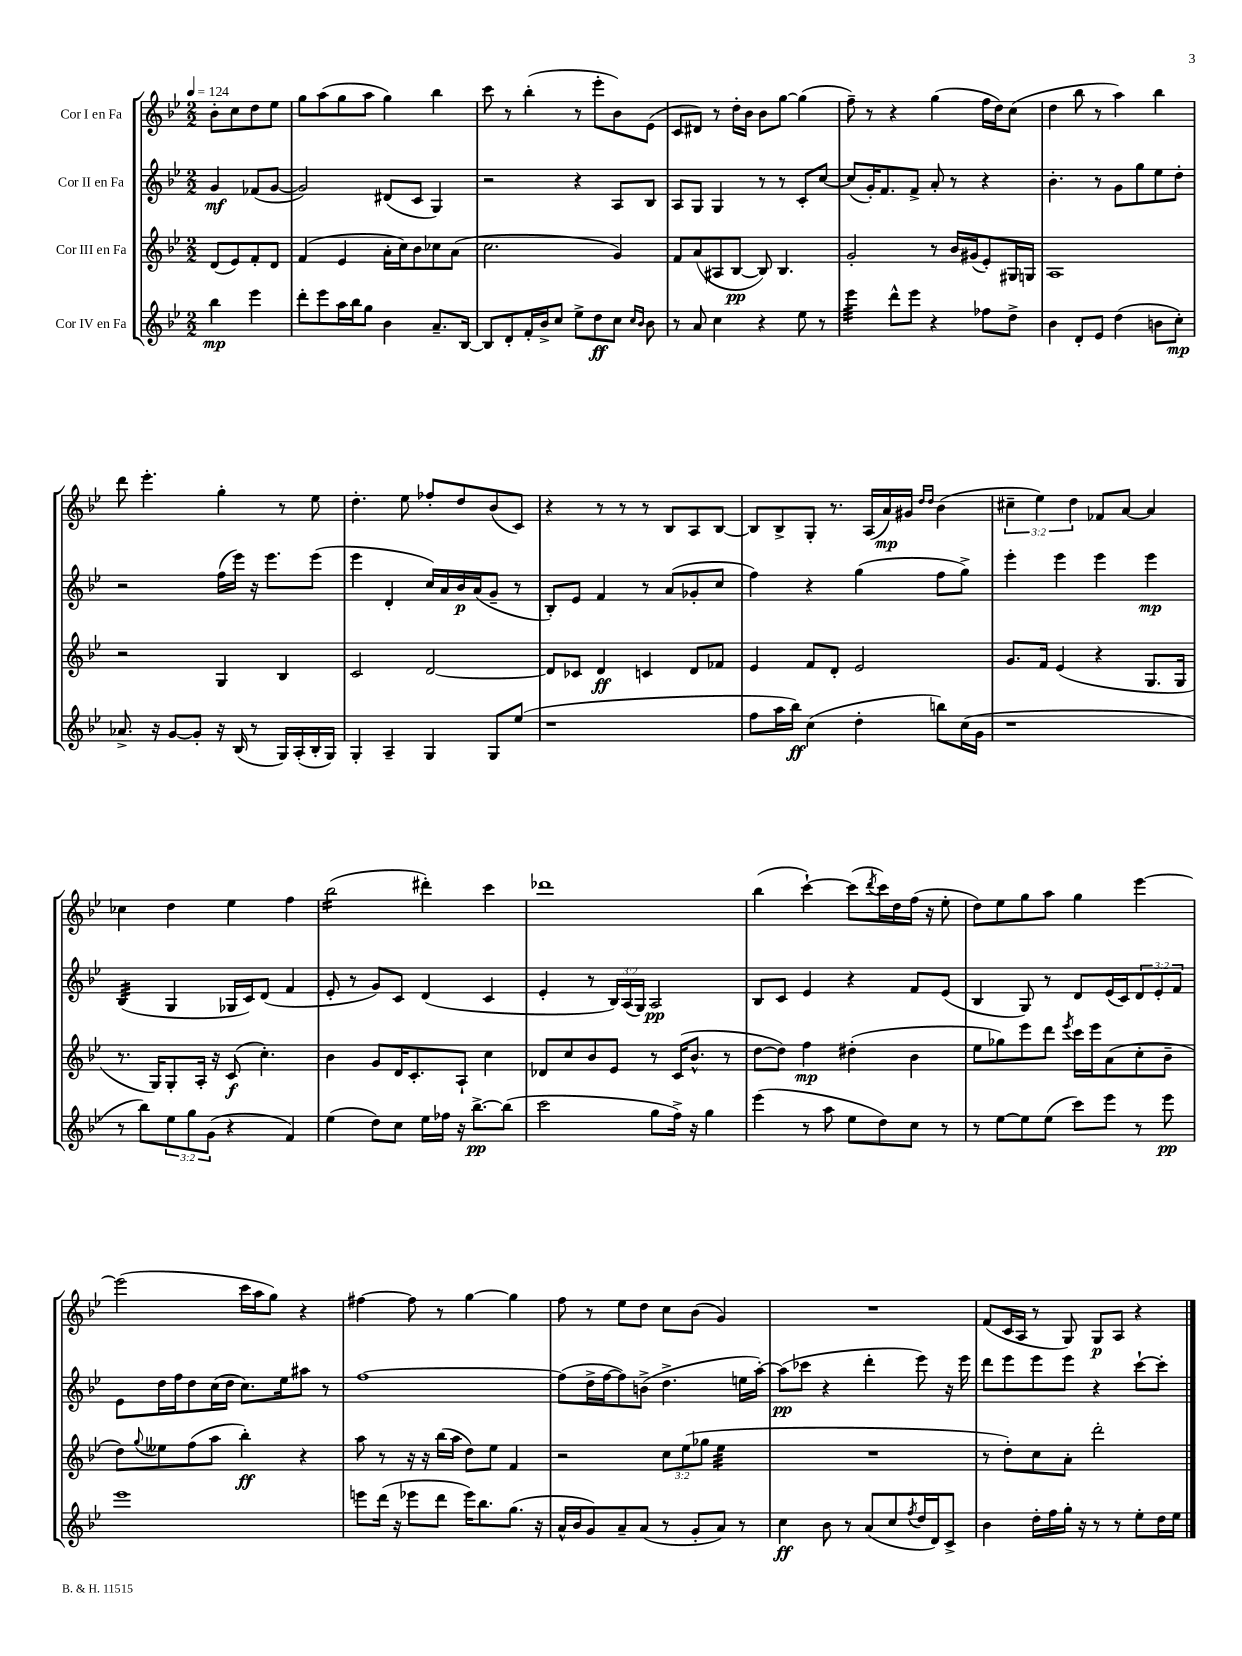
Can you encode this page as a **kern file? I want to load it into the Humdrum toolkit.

**kern	**kern	**kern	**kern
*staff4	*staff3	*staff2	*staff1
*clefG2	*clefG2	*clefG2	*clefG2
*k[b-e-]	*k[b-e-]	*k[b-e-]	*k[b-e-]
*M2/2	*M2/2	*M2/2	*M2/2
*MM124	*MM124	*MM124	*MM124
4bb-	(8d	4g	8b-'
.	8e-)	.	8cc
4eee-	8f'	(8f-	8dd
.	8d	[8g	8ee-
=	=	=	=
8ddd'	(4f	2g])	8gg
8eee-	.	.	(8aa
16aa	4e-	.	8gg
16bb-	.	.	.
8gg	.	.	8aa
4b-	16a'	(8d#	4gg)
.	16cc)	.	.
.	8b-	8c	.
8.a~	8cc-	4G)	4bb-
.	(8a	.	.
[16B-	.	.	.
=	=	=	=
8B-]	2.cc	2r	8ccc
8d'	.	.	8r
16f'	.	.	(4bb-'
16b-^	.	.	.
8cc	.	.	.
8ee-^	.	4r	8r
8dd	.	.	8eee-'
8cc	4g)	8A	8b-)
16qqcc	.	.	.
16qqb-	.	.	.
8b-	.	8B-	(8e-
=	=	=	=
8r	8f	8A	8c
8a	(8a	8G	8d#)
4cc	8A#	4G	8r
.	[8B-	.	16dd'
.	.	.	16b-
4r	8B-])	8r	8b-
.	4.B-	8r	[8gg
8ee-	.	8c'	(4gg]
8r	.	[8cc	.
=	=	=	=
4eee-	2g'	(8cc]	8ff~)
.	.	16g')	8r
.	.	8.f	.
8ddd^^	.	.	4r
8eee-	.	8f^	.
4r	8r	8a'	(4gg
.	16b-	8r	.
.	(16g#	.	.
8ff-	8e-')	4r	16ff
.	.	.	16dd)
8dd^	16G#	.	(8cc
.	16G	.	.
=	=	=	=
4b-	1A	4.b-'	4dd
8d'	.	.	8bb-
8e-	.	8r	8r
(4dd	.	8g	4aa)
.	.	8gg	.
8b	.	8ee-	4bb-
8cc')	.	8dd'	.
=	=	=	=
8.a-^	2r	2r	8ddd
.	.	.	4.eee-'
16r	.	.	.
[8g	.	.	.
8g']	.	.	.
16r	4G	(16ff	4gg'
(16B-	.	16eee-)	.
8r	.	16r	.
.	.	8.eee-	.
16G)	4B-	.	8r
(16A'	.	.	.
16B-'	.	(8eee-	8ee-
16G)	.	.	.
=	=	=	=
4G'	2c	4eee-	4.dd'
4A~	.	4d'	.
.	.	.	8ee-
4G	[2d	16cc)	8ff-'
.	.	16a	.
.	.	16b-	8dd
.	.	(16a	.
8G	.	8g~	(8b-
(8ee-	.	8r	8c)
=	=	=	=
1r	8d]	8B-')	4r
.	8c-	8e-	.
.	4d	4f	8r
.	.	.	8r
.	4c	8r	8r
.	.	(8a	8B-
.	8d	8g-'	8A
.	8f-	8cc	[8B-
=	=	=	=
8ff	4e-	4ff)	8B-]
16aa	.	.	8B-^
16bb-)	.	.	.
(4cc	8f	4r	8G'
.	8d'	.	8.r
4dd'	2e-	(4gg	.
.	.	.	(16A
.	.	.	16a)
.	.	.	16g#
.	.	.	16qqdd
.	.	.	16qqdd
8bb)	.	8ff	(4b-
(16cc	.	8gg^)	.
16g	.	.	.
=	=	=	=
1r	8.g	4eee-'	6cc#~
.	.	.	6ee-)
.	16f	.	.
.	(4e-	4eee-	.
.	.	.	6dd
.	4r	4eee-	8f-
.	.	.	[8a
.	8.G	4eee-	4a]
.	16G	.	.
=	=	=	=
8r	8.r	(4B-	4cc-
8bb-)	.	.	.
.	16G)	.	.
12ee-	8G'	4G	4dd
12gg	.	.	.
.	16A'	.	.
(12g	.	.	.
.	16r	.	.
4r	(8c	16G-	4ee-
.	.	16c)	.
.	4.cc')	(8d	.
4f)	.	4f	4ff
=	=	=	=
(4ee-	4b-	8e-'	(2bb-
.	.	8r	.
8dd)	8g	8g)	.
8cc	16d	8c	.
.	8.c'	.	.
16ee-	.	(4d	4ddd#')
16ff-	.	.	.
16r	8A`	.	.
[8.bb-^	.	.	.
.	4cc	4c	4ccc
(8bb-]	.	.	.
=	=	=	=
2ccc	8d-	4e-'	1ddd-
.	8cc	.	.
.	8b-	8r	.
.	8e-	24B-)	.
.	.	(24A	.
.	.	24G)	.
8gg	8r	2A	.
16ff^)	(16c	.	.
16r	8.b-^^	.	.
4gg	.	.	.
.	8r	.	.
=	=	=	=
(4eee-	[8dd	8B-	(4bb-
.	8dd])	8c	.
8r	4ff	4e-	[4ccc`)
8aa	.	.	.
8ee-	(4dd#'	4r	(8ccc]
.	.	.	8qddd
8dd)	.	.	16ccc)
.	.	.	16dd
8cc	4b-	8f	(16ff
.	.	.	16r
8r	.	(8e-	8ee-'
=	=	=	=
8r	8ee-	4B-	8dd)
[8ee-	8gg-)	.	8ee-
8ee-]	8eee-	8G)	8gg
(8ee-	8ddd	8r	8aa
.	8qeee-	.	.
8ccc)	16ccc	8d	4gg
.	16eee-	.	.
8eee-	(8a	(16e-	.
.	.	16c)	.
8r	8cc'	12d	[4eee-
.	.	12e-'	.
8eee-	8b-~	.	.
.	.	12f	.
=	=	=	=
1eee-	8dd)	8e-	(2eee-]
.	8qqgg	.	.
.	8ee--	16dd	.
.	.	16ff	.
.	(8ff	8dd	.
.	8aa	(16cc	.
.	.	16dd	.
.	4bb-')	8.cc)	16ccc
.	.	.	16aa
.	.	.	8gg)
.	.	16ee-	.
.	4r	8aa#	4r
.	.	8r	.
=	=	=	=
8eee	8aa	[1ff	[4ff#
(16ddd	8r	.	.
16r	.	.	.
8eee-	16r	.	8ff#]
.	16r	.	.
8ddd	(16bb-	.	8r
.	16aa	.	.
16eee-)	8dd)	.	[4gg
8.bb-	.	.	.
.	8ee-	.	.
(8.gg	4f	.	4gg]
16r	.	.	.
=	=	=	=
16a^^	2r	(8ff]	8ff
16b-	.	.	.
8g)	.	16dd^	8r
.	.	[16ff	.
8a~	.	8ff])	8ee-
(8a	.	(8b^	8dd
8r	12cc	4.dd^	8cc
.	(12ee-	.	.
8g'	.	.	(8b-
.	12gg-	.	.
8a)	4ee-	.	4g)
8r	.	16ee	.
.	.	[16aa')	.
=	=	=	=
4cc	1r	(8aa]	1r
.	.	8ccc-	.
8b-	.	4r	.
8r	.	.	.
(8a	.	4ddd'	.
8cc	.	.	.
8qff	.	.	.
16dd	.	8eee-)	.
16d)	.	.	.
8c^	.	16r	.
.	.	16eee-	.
=	=	=	=
4b-	8r	8ddd	(8f
.	8dd')	8eee-	16c
.	.	.	16A
16dd'	8cc	8eee-	8r
16ff	.	.	.
16gg'	8a'	8eee-	8G)
16r	.	.	.
8r	2ddd'	4r	8G
8r	.	.	8A
8ee-'	.	[8ccc`	4r
16dd	.	8ccc']	.
16ee-	.	.	.
==	==	==	==
*-	*-	*-	*-
